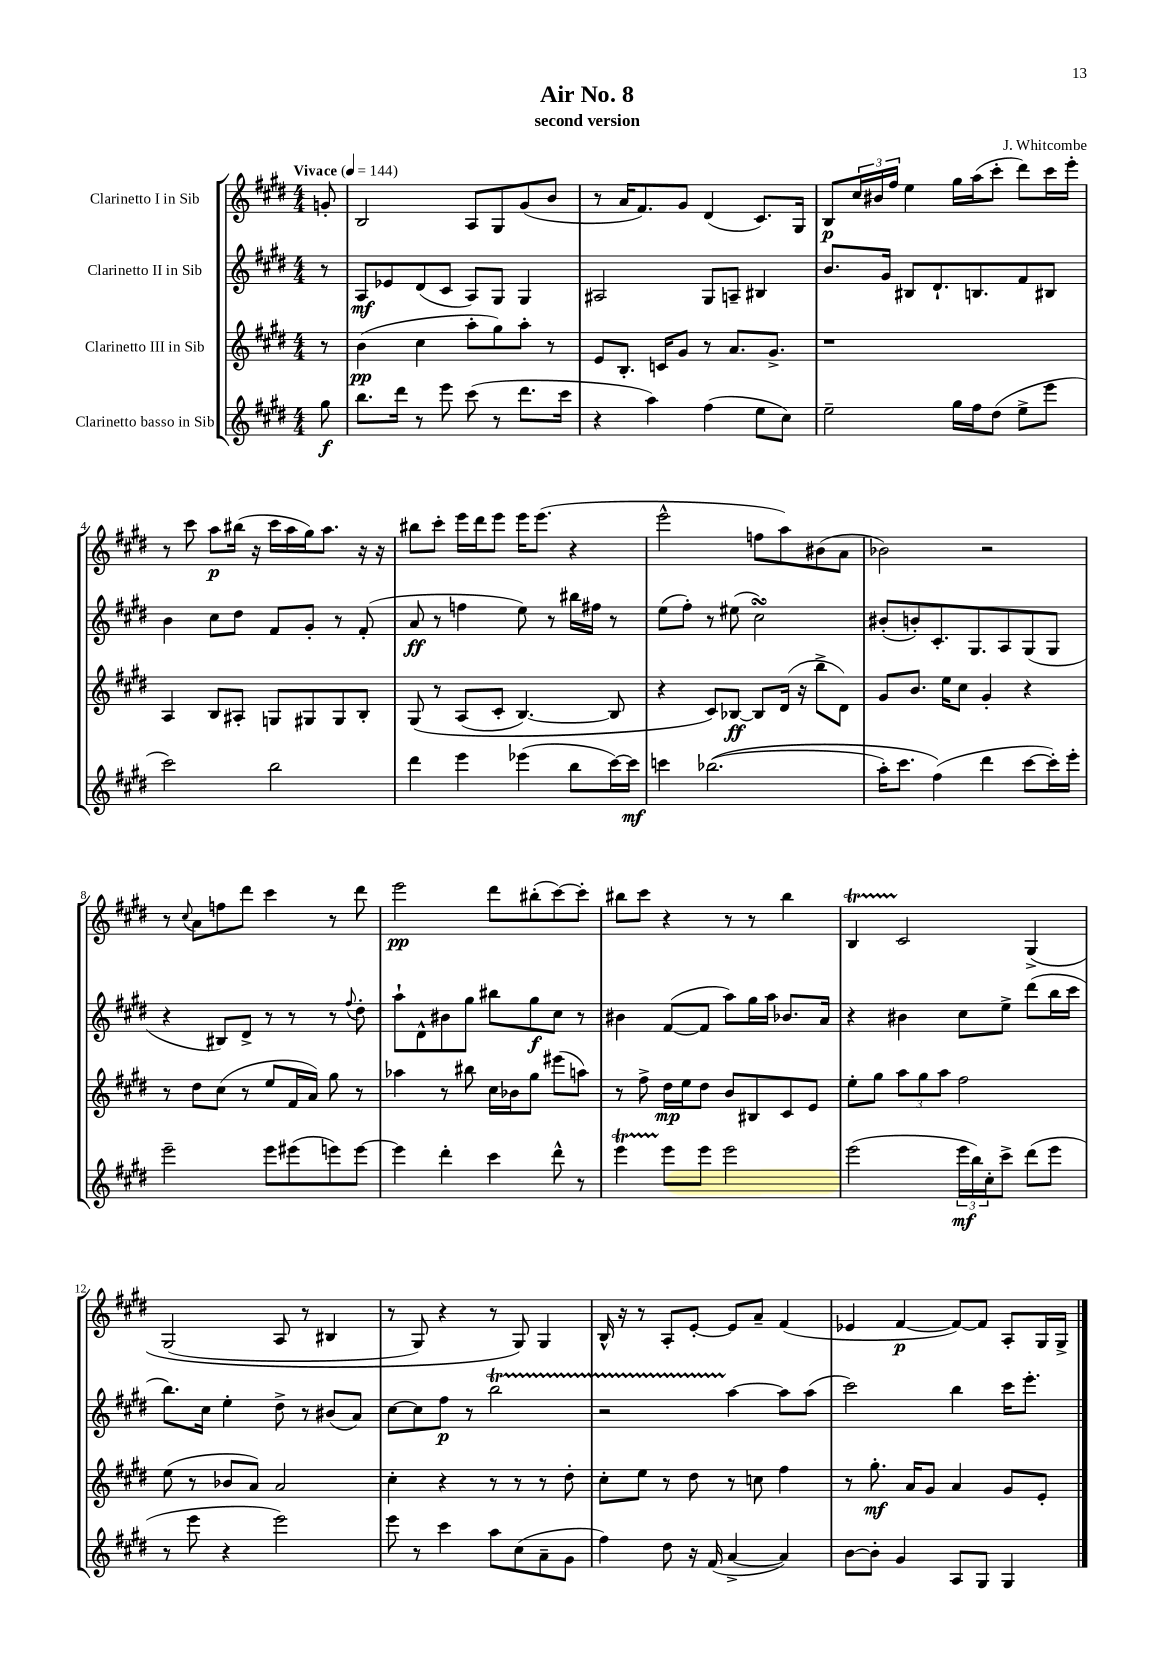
\header { title = "Air No. 8" composer = "J. Whitcombe" subtitle = "second version" }
<<
\new StaffGroup <<
\new Staff = "s0" \with { instrumentName = "Clarinetto I in Sib" } {
    \clef treble \key e \major \numericTimeSignature \time 4/4 \partial 8 \tempo "Vivace" 4 = 144
    g'8-. |
    b2 a8 gis8 gis'8( b'8 |
    r8 a'16 fis'8.) gis'8 dis'4( cis'8.) gis16 |
    b8\p \tuplet 3/2 { cis''16 bis'16 fis''16 } e''4 gis''16 a''16( cis'''8-. dis'''8) cis'''16 e'''16-. |
    r8 cis'''8 a''8\p bis''16( r16 cis'''16 a''16 gis''16) a''8. r16 r16 |
    bis''8 cis'''8-. e'''16 dis'''16 e'''8 e'''16 e'''8.( r4 |
    e'''2-^ f''8 a''8) bis'8( a'8 |
    bes'2) r2 |
    r8 \appoggiatura { cis''8 } a'8 f''8 dis'''8 cis'''4 r8 dis'''8 |
    e'''2\pp dis'''8 bis''8-.( cis'''8~) cis'''8-. |
    bis''8 cis'''8 r4 r8 r8 bis''4 |
    b4\startTrillSpan cis'2\stopTrillSpan gis4->\( |
    gis2( a8 r8 bis4 |
    r8 gis8) r4 r8 gis8\) gis4 |
    b16-^ r16 r8 a8-. e'8~-. e'8 a'8-- fis'4( |
    ees'4 fis'4~\p fis'8~) fis'8 a8-. gis16 gis16-> \bar "|." |
}
\new Staff = "s1" \with { instrumentName = "Clarinetto II in Sib" } {
    \clef treble \key e \major \numericTimeSignature \time 4/4 \partial 8
    r8 |
    a8\mf ees'8 dis'8( cis'8 a8) gis8 gis4 |
    ais2 gis8 a8-- bis4 |
    b'8. gis'16 bis8 dis'8.-! b8. fis'8 bis8 |
    b'4 cis''8 dis''8 fis'8 gis'8-. r8 fis'8-.( |
    a'8\ff r8 f''4 e''8) r8 bis''16 fis''16 r8 |
    e''8( fis''8-.) r8 eis''8( cis''2\turn) |
    bis'8-.( b'8-.) cis'8.-. gis8. a8 gis8( gis8 |
    r4 bis8) dis'8-> r8 r8 r8 \appoggiatura { fis''8 } dis''8-. |
    a''8-! dis'8-^ bis'8 gis''8 bis''8 gis''8\f cis''8 r8 |
    bis'4 fis'8~( fis'8 a''8) gis''16 a''16 bes'8. a'16 |
    r4 bis'4 cis''8 e''8-> dis'''8( b''16 cis'''16 |
    b''8.) cis''16 e''4-. dis''8-> r8 bis'8( a'8) |
    cis''8~ cis''8 fis''8\p r8 b''2\startTrillSpan |
    r2 a''4~\stopTrillSpan a''8 a''8( |
    cis'''2) b''4 cis'''16 e'''8.-. \bar "|." |
}
\new Staff = "s2" \with { instrumentName = "Clarinetto III in Sib" } {
    \clef treble \key e \major \numericTimeSignature \time 4/4 \partial 8
    r8 |
    b'4\pp( cis''4 a''8-. gis''8) a''8-. r8 |
    e'8 b8.-. c'16 gis'8 r8 a'8. gis'8.-> |
    r1 |
    a4 b8 ais8-. g8 gis8 gis8 b8-. |
    gis8\( r8 a8( cis'8-. b4.~) b8 |
    r4 cis'8\) bes8~\ff bes8 dis'16( r16 b''8-> dis'8) |
    gis'8 b'8. e''16 cis''8 gis'4-. r4 |
    r8 dis''8 cis''8( r8 e''8 fis'16 a'16) gis''8 r8 |
    aes''4 r8 bis''8 cis''16 bes'16 gis''8 eis'''8( a''8) |
    r8 fis''8-> dis''16\mp e''16 dis''8 b'8 bis8 cis'8 e'8 |
    e''8-. gis''8 \tuplet 3/2 { a''8 gis''8 a''8 } fis''2 |
    e''8( r8 bes'8 a'8) a'2 |
    cis''4-. r4 r8 r8 r8 dis''8-. |
    cis''8-. e''8 r8 dis''8 r8 c''8 fis''4 |
    r8 gis''8.-.\mf a'16 gis'8 a'4 gis'8 e'8-. \bar "|." |
}
\new Staff = "s3" \with { instrumentName = "Clarinetto basso in Sib" } {
    \clef treble \key e \major \numericTimeSignature \time 4/4 \partial 8
    gis''8\f |
    b''8. dis'''16 r8 e'''8 cis'''8( r8 dis'''8. cis'''16 |
    r4 a''4) fis''4( e''8 cis''8) |
    e''2-- gis''16 fis''16 dis''8( e''8-> e'''8 |
    cis'''2) b''2 |
    dis'''4 e'''4 ees'''4( b''8 cis'''16~) cis'''16\mf |
    c'''4 bes''2.(\( |
    a''16-.) cis'''8. fis''4(\) dis'''4 cis'''8~ cis'''16-.) e'''16-. |
    e'''2-- e'''8 eis'''8( e'''8) e'''8~ |
    e'''4 dis'''4-. cis'''4 dis'''8-^ r8 |
    e'''4\startTrillSpan e'''8\stopTrillSpan e'''8 e'''2 |
    e'''2( \tuplet 3/2 { e'''16\mf b''16) cis''16-. } cis'''8-> dis'''8( e'''8 |
    r8 e'''8 r4 e'''2) |
    e'''8 r8 cis'''4 a''8 cis''8( a'8-- gis'8 |
    fis''4) dis''8 r16 fis'16( a'4~-> a'4) |
    b'8~ b'8-. gis'4 a8 gis8 gis4 \bar "|." |
}
>>
>>
